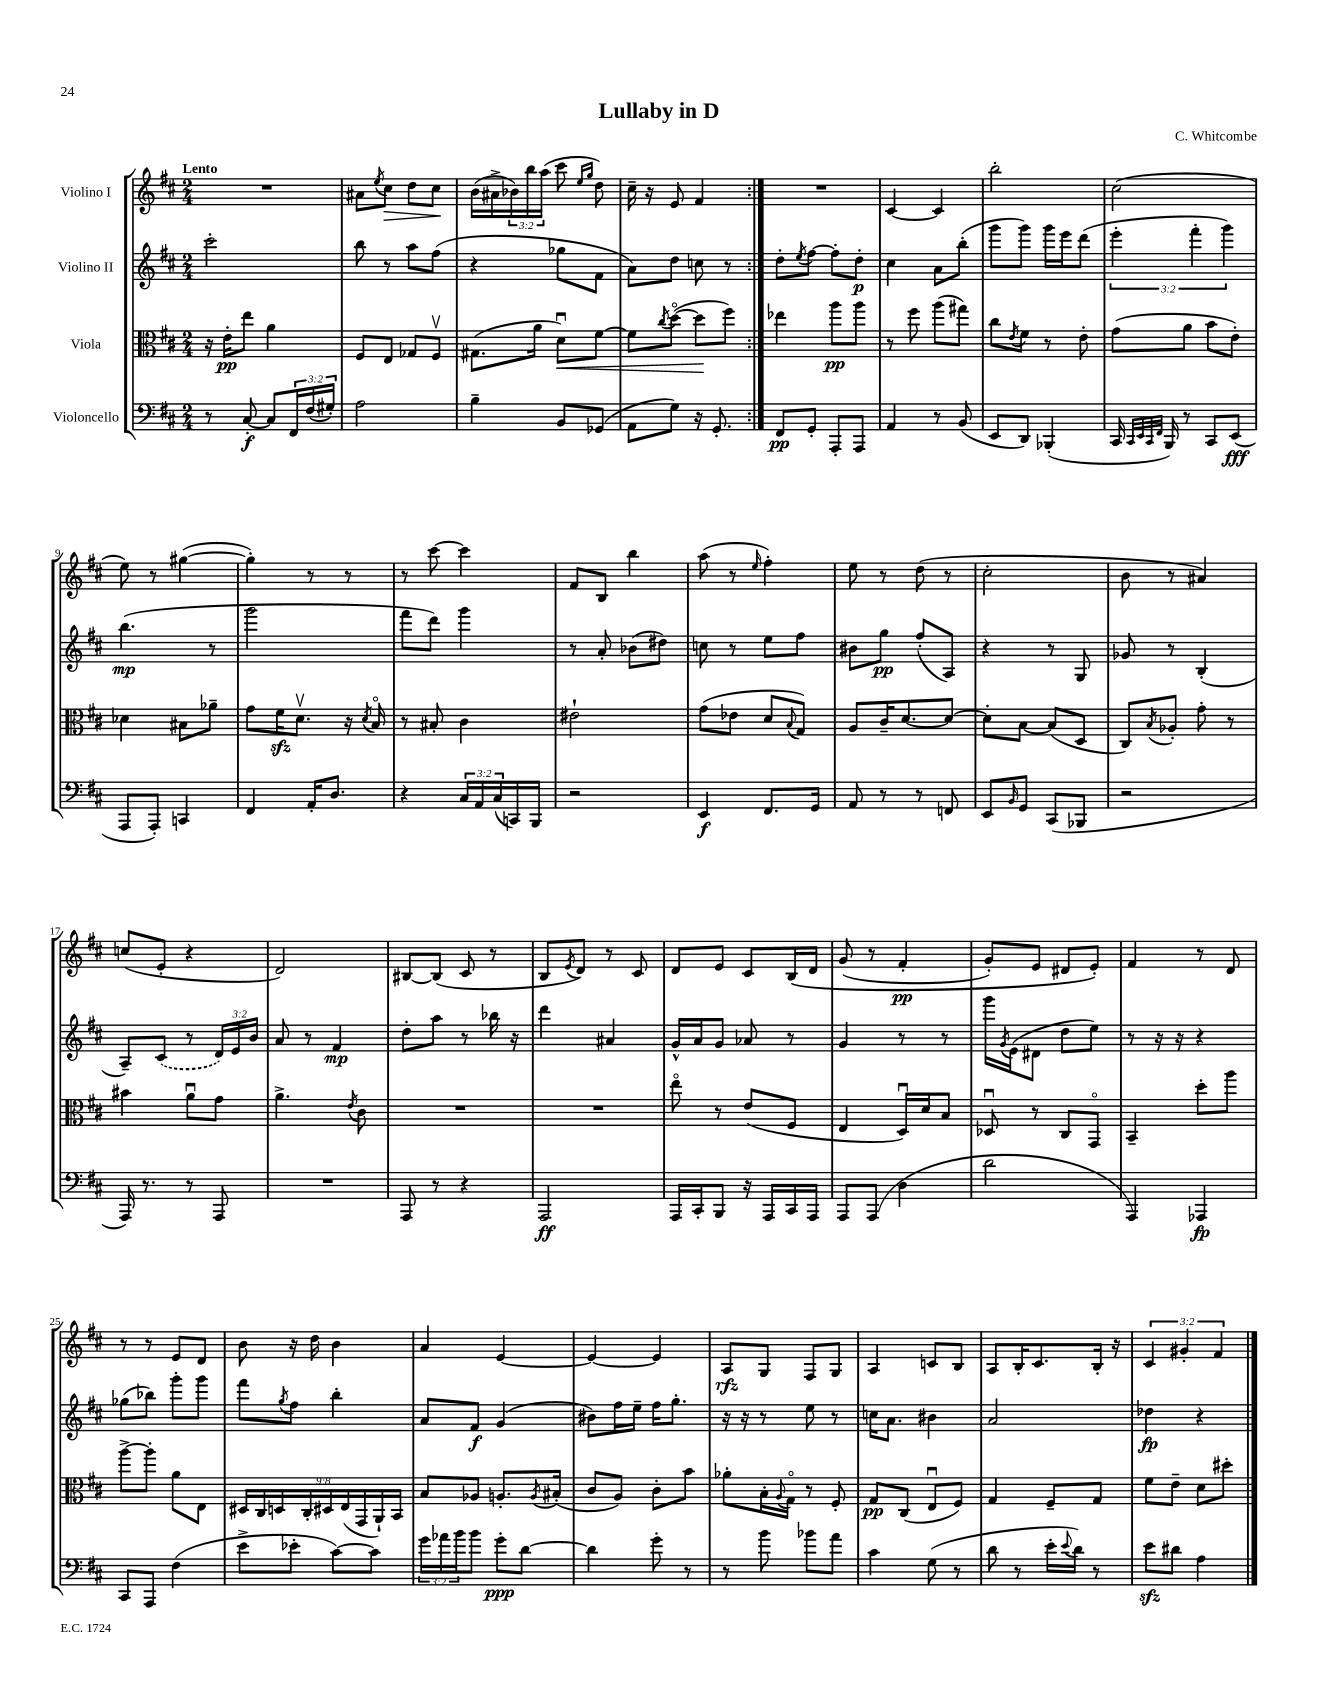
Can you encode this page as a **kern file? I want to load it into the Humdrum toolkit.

**kern	**dynam	**kern	**dynam	**kern	**dynam	**kern	**dynam
*part4	*part4	*part3	*part3	*part2	*part2	*part1	*part1
*staff4	*staff4	*staff3	*staff3	*staff2	*staff2	*staff1	*staff1
*I"Violoncello	*	*I"Viola	*	*I"Violino II	*	*I"Violino I	*
*clefF4	*	*clefC3	*	*clefG2	*	*clefG2	*
*k[f#c#]	*	*k[f#c#]	*	*k[f#c#]	*	*k[f#c#]	*
*M2/4	*	*M2/4	*	*M2/4	*	*M2/4	*
=1	=1	=1	=1	=1	=1	=1	=1
!	!	!	!	!	!	!LO:TX:a:B:t=Lento	!
8r	.	16r	.	2ccc#'\	.	2r	.
.	.	16e'\KL	pp	.	.	.	.
[8C#'/	f	8ee\J	.	.	.	.	.
8C#/L]	.	4a\	.	.	.	.	.
24FF#/L	.	.	.	.	.	.	.
(24F#/	.	.	.	.	.	.	.
24G#X'/JJ)	.	.	.	.	.	.	.
=2	=2	=2	=2	=2	=2	=2	=2
2A\	.	8F#/L	.	8bb\	.	8a#X\L	.
.	.	.	.	.	.	8qee/	.
!	!	!	!	!	!	!	!LO:HP:b
.	.	8E/J	.	8r	.	8cc#\J	>
.	.	8G-X/L	.	8aa\L	.	8dd\L	.
.	.	8F#v/J	.	(8ff#\J	.	8cc#\J	.
.	.	.	.	.	.	.	]
=3	=3	=3	=3	=3	=3	=3	=3
4B~\	.	(8.G#X\L	.	4r	.	(16b\LL	.
.	.	.	.	.	.	16a#X^\	.
.	.	.	.	.	.	24b-X\)	.
.	.	.	.	.	.	24bb\	.
.	.	16a\Jk	.	.	.	.	.
.	.	.	.	.	.	(24aa\JJ	.
!	!	!	!LO:HP:b	!	!	!	!
8BB/L	.	8du\L)	<	8gg-X\L	.	8ccc#\	.
.	.	.	.	.	.	16qqee/LL	.
.	.	.	.	.	.	16qqgg/JJ	.
(8GG-X/J	.	[8f#\J	.	8f#\J	.	8dd\)	.
=4	=4	=4	=4	=4	=4	=4	=4
8AA\L	.	8f#\L]	.	8a\L)	.	16cc#~\	.
.	.	.	.	.	.	16r	.
.	.	8qcc#/	.	.	.	.	.
8G\J)	.	([8dd\J	.	8dd\J	.	8e/	.
16r	.	8dd\L]	.	8ccn\	.	4f#/	.
8.GG'/	.	.	.	.	.	.	.
.	.	8ff#\J)	[	8r	.	.	.
=5:|!	=5:|!	=5:|!	=5:|!	=5:|!	=5:|!	=5:|!	=5:|!
8FF#/L	pp	4ee-X\	.	8dd'\L	.	2r	.
.	.	.	.	8qee/	.	.	.
8GG'/J	.	.	.	[8ff#\J	.	.	.
8AAA'/L	.	8aa\L	pp	8ff#'\L]	.	.	.
8AAA/J	.	8aa\J	.	8dd'\J	p	.	.
=6	=6	=6	=6	=6	=6	=6	=6
4AA/	.	8r	.	4cc#\	.	[4c#/	.
.	.	8ff#\	.	.	.	.	.
8r	.	(8aa\L	.	8a\L	.	4c#/]	.
(8BB/	.	8gg#X\J)	.	(8bb'\J	.	.	.
=7	=7	=7	=7	=7	=7	=7	=7
8EE/L	.	8cc#\L	.	8ggg\L	.	2bb'\	.
.	.	8qe/	.	.	.	.	.
8DD/J)	.	8f#\J	.	8ggg\J)	.	.	.
(4BBB-X'/	.	8r	.	16ggg\LL	.	.	.
.	.	.	.	16eee\J	.	.	.
.	.	8e'\	.	(8ddd\J	.	.	.
=8	=8	=8	=8	=8	=8	=8	=8
16CC#/	.	(8g\L	.	6eee'\	.	(2cc#\	.
32qqCC#/LLL	.	.	.	.	.	.	.
32qqEE/	.	.	.	.	.	.	.
32qqCC#/	.	.	.	.	.	.	.
32qqFF#/JJJ	.	.	.	.	.	.	.
16BBB/)	.	.	.	.	.	.	.
8r	.	8a\J	.	.	.	.	.
.	.	.	.	6fff#'\	.	.	.
8CC#/L	.	8b\L	.	.	.	.	.
.	.	.	.	6ggg\)	.	.	.
(8EE/J	fff	8e'\J)	.	.	.	.	.
!!LO:LB:g=z
=9	=9	=9	=9	=9	=9	=9	=9
8AAA/L	.	4d-X\	.	(4.bb\	mp	8ee\)	.
8AAA'/J)	.	.	.	.	.	8r	.
4CCn/	.	8B#X\L	.	.	.	([4gg#X\	.
.	.	8a-X~\J	.	8r	.	.	.
=10	=10	=10	=10	=10	=10	=10	=10
4FF#/	.	8g\L	.	2ggg\	.	4gg#'\])	.
.	.	16f#zz\K	.	.	.	.	.
.	.	8.dv\J	.	.	.	.	.
16AA'/KL	.	.	.	.	.	8r	.
8.D/J	.	.	.	.	.	.	.
.	.	16r	.	.	.	8r	.
.	.	8qd/	.	.	.	.	.
.	.	16B/	.	.	.	.	.
=11	=11	=11	=11	=11	=11	=11	=11
4r	.	8r	.	8fff#\L	.	8r	.
.	.	8B#X'/	.	8ddd\J)	.	[8ccc#\	.
24C#/LL	.	4c#\	.	4ggg\	.	4ccc#\]	.
24AA/	.	.	.	.	.	.	.
(24C#/	.	.	.	.	.	.	.
16CCn/)	.	.	.	.	.	.	.
16BBB/JJ	.	.	.	.	.	.	.
=12	=12	=12	=12	=12	=12	=12	=12
2r	.	2e#X`\	.	8r	.	8f#/L	.
.	.	.	.	8a'/	.	8B/J	.
.	.	.	.	(8b-X\L	.	4bb\	.
.	.	.	.	8dd#X\J)	.	.	.
=13	=13	=13	=13	=13	=13	=13	=13
4EE/	f	(8g\L	.	8ccn\	.	(8aa\	.
.	.	8e-X\J	.	8r	.	8r	.
.	.	.	.	.	.	16qqee/	.
8.FF#/L	.	8d/L	.	8ee\L	.	4ff#'\)	.
.	.	8qqB/	.	.	.	.	.
.	.	8G/J)	.	8ff#\J	.	.	.
16GG/Jk	.	.	.	.	.	.	.
=14	=14	=14	=14	=14	=14	=14	=14
8AA/	.	8A/L	.	8b#X\L	.	8ee\	.
8r	.	16c#~/K	.	8gg\J	pp	8r	.
.	.	[8.d/	.	.	.	.	.
8r	.	.	.	(8ff#'/L	.	(8dd\	.
8FFn/	.	8d/J_	.	8A/J)	.	8r	.
=15	=15	=15	=15	=15	=15	=15	=15
8EE/L	.	8d'\L]	.	4r	.	2cc#'\	.
16qqBB/	.	.	.	.	.	.	.
8GG/J	.	[8B\J	.	.	.	.	.
(8CC#/L	.	(8B/L]	.	8r	.	.	.
8BBB-X/J	.	8D/J	.	8G/	.	.	.
=16	=16	=16	=16	=16	=16	=16	=16
2r	.	8C#/L)	.	8g-X/	.	8b\	.
.	.	8qB/	.	.	.	.	.
.	.	8A-X'/J	.	8r	.	8r	.
.	.	8g'\	.	(4B'/	.	4a#X/)	.
.	.	8r	.	.	.	.	.
!!LO:LB:g=z
=17	=17	=17	=17	=17	=17	=17	=17
16AAA/)	.	4b#X\	.	8A~/L)	.	(8ccn/L	.
8.r	.	.	.	.	.	.	.
.	.	.	.	(8c#/J	.	8e'/J	.
8r	.	8au\L	.	8r	.	4r	.
8AAA/	.	8g\J	.	24d/LL)	.	.	.
.	.	.	.	24e/	.	.	.
.	.	.	.	24b/JJ	.	.	.
=18	=18	=18	=18	=18	=18	=18	=18
2r	.	4.a^\	.	8a/	.	2d/)	.
.	.	.	.	8r	.	.	.
.	.	.	.	4f#/	mp	.	.
.	.	8qe/	.	.	.	.	.
.	.	8c#\	.	.	.	.	.
=19	=19	=19	=19	=19	=19	=19	=19
8AAA/	.	2r	.	8dd'\L	.	[8B#X/L	.
8r	.	.	.	8aa\J	.	(8B#/J]	.
4r	.	.	.	8r	.	8c#/	.
.	.	.	.	16bb-X\	.	8r	.
.	.	.	.	16r	.	.	.
=20	=20	=20	=20	=20	=20	=20	=20
2AAA/	ff	2r	.	4ddd\	.	8B/L	.
.	.	.	.	.	.	8qe/	.
.	.	.	.	.	.	8d/J)	.
.	.	.	.	4a#X/	.	8r	.
.	.	.	.	.	.	8c#/	.
=21	=21	=21	=21	=21	=21	=21	=21
16AAA/LL	.	8ee\	.	16g^^/LL	.	8d/L	.
16CC#'/J	.	.	.	16a/J	.	.	.
8BBB/J	.	8r	.	8g/J	.	8e/J	.
16r	.	(8e/L	.	8a-X/	.	8c#/L	.
16AAA/LL	.	.	.	.	.	.	.
16CC#/	.	8F#/J	.	8r	.	(16B/L	.
16AAA/JJ	.	.	.	.	.	16d/JJ	.
=22	=22	=22	=22	=22	=22	=22	=22
8AAA/L	.	4E/	.	4g/	.	(8g/	.
(8AAA/J	.	.	.	.	.	8r	.
4D\	.	16Du/LL)	.	8r	.	4f#'/	pp
.	.	16d/J	.	.	.	.	.
.	.	8B/J	.	8r	.	.	.
=23	=23	=23	=23	=23	=23	=23	=23
2d\	.	8D-Xu/	.	16ggg\LL	.	8g'/L)	.
.	.	.	.	8qg/	.	.	.
.	.	.	.	(16e\J	.	.	.
.	.	8r	.	8d#X\J	.	8e/J	.
.	.	8C#/L	.	8dd\L	.	8d#X/L	.
.	.	8GG/J	.	8ee\J)	.	8e'/J)	.
=24	=24	=24	=24	=24	=24	=24	=24
4AAA/)	.	4BB~/	.	8r	.	4f#/	.
.	.	.	.	16r	.	.	.
.	.	.	.	16r	.	.	.
4AAA-X/	fp	8dd'\L	.	4r	.	8r	.
.	.	8aa\J	.	.	.	8d/	.
!!LO:LB:g=z
=25	=25	=25	=25	=25	=25	=25	=25
8CC#/L	.	[8aa^\L	.	(8gg-X\L	.	8r	.
8AAA/J	.	8aa'\J]	.	8bb-X\J)	.	8r	.
(4F#\	.	8a\L	.	8ggg'\L	.	8e/L	.
.	.	8E\J	.	8ggg\J	.	8d/J	.
=26	=26	=26	=26	=26	=26	=26	=26
8e^\L	.	18D#X/LL	.	8fff#\L	.	8b\	.
.	.	18C#/	.	.	.	.	.
.	.	18Dn/	.	.	.	.	.
.	.	.	.	8qgg/	.	.	.
8e-X'\J	.	.	.	8ff#\J	.	16r	.
.	.	18C#'/	.	.	.	.	.
.	.	.	.	.	.	16dd\	.
.	.	18D#X/	.	.	.	.	.
[8c#\L)	.	.	.	4bb'\	.	4b\	.
.	.	(18E/	.	.	.	.	.
.	.	18GG/	.	.	.	.	.
8c#\J]	.	.	.	.	.	.	.
.	.	18AA`/)	.	.	.	.	.
.	.	18BB/JJ	.	.	.	.	.
=27	=27	=27	=27	=27	=27	=27	=27
24g\LL	.	8B/L	.	8a/L	.	4a/	.
24a-X\	.	.	.	.	.	.	.
24b\J	.	.	.	.	.	.	.
8b\J	.	8A-X/J	.	8f#/J	f	.	.
8g'\L	ppp	8.An'/L	.	(4g/	.	[4e/	.
[8d\J	.	.	.	.	.	.	.
.	.	8qA/	.	.	.	.	.
.	.	(16B#X'/Jk	.	.	.	.	.
=28	=28	=28	=28	=28	=28	=28	=28
4d\]	.	8c#/L	.	8b#X\L)	.	4e/_	.
.	.	8A/J)	.	16ff#\L	.	.	.
.	.	.	.	16ee~\JJ	.	.	.
8g'\	.	8c#'\L	.	16ff#\KL	.	4e/]	.
.	.	.	.	8.gg'\J	.	.	.
8r	.	8b\J	.	.	.	.	.
=29	=29	=29	=29	=29	=29	=29	=29
8r	.	8a-X'\L	.	16r	.	8A/L	rfz
.	.	.	.	16r	.	.	.
8b\	.	16B'\L	.	8r	.	8G/J	.
.	.	8qqA/	.	.	.	.	.
.	.	16G\JJ	.	.	.	.	.
8b-X\L	.	8r	.	8ee\	.	8F#/L	.
8a\J	.	8F#'/	.	8r	.	8G/J	.
=30	=30	=30	=30	=30	=30	=30	=30
4c#\	.	8G/L	pp	16ccn\KL	.	4A/	.
.	.	.	.	8.a\J	.	.	.
.	.	(8C#/J	.	.	.	.	.
(8G\	.	8Eu/L	.	4b#X\	.	8cn/L	.
8r	.	8F#/J)	.	.	.	8B/J	.
=31	=31	=31	=31	=31	=31	=31	=31
8d\	.	4G/	.	2a/	.	8A/L	.
8r	.	.	.	.	.	16B'/K	.
.	.	.	.	.	.	8.c#/	.
16e'\LL	.	8F#~/L	.	.	.	.	.
8qqe/	.	.	.	.	.	.	.
16d\JJ)	.	.	.	.	.	.	.
8r	.	8G/J	.	.	.	16B'/Jk	.
.	.	.	.	.	.	16r	.
=32	=32	=32	=32	=32	=32	=32	=32
8ezz\L	.	8f#\L	.	4dd-X\	fp	6c#/	.
8d#X\J	.	8e~\J	.	.	.	.	.
.	.	.	.	.	.	6g#X'/	.
4A\	.	8d\L	.	4r	.	.	.
.	.	.	.	.	.	6f#/	.
.	.	8dd#X'\J	.	.	.	.	.
==	==	==	==	==	==	==	==
*-	*-	*-	*-	*-	*-	*-	*-
